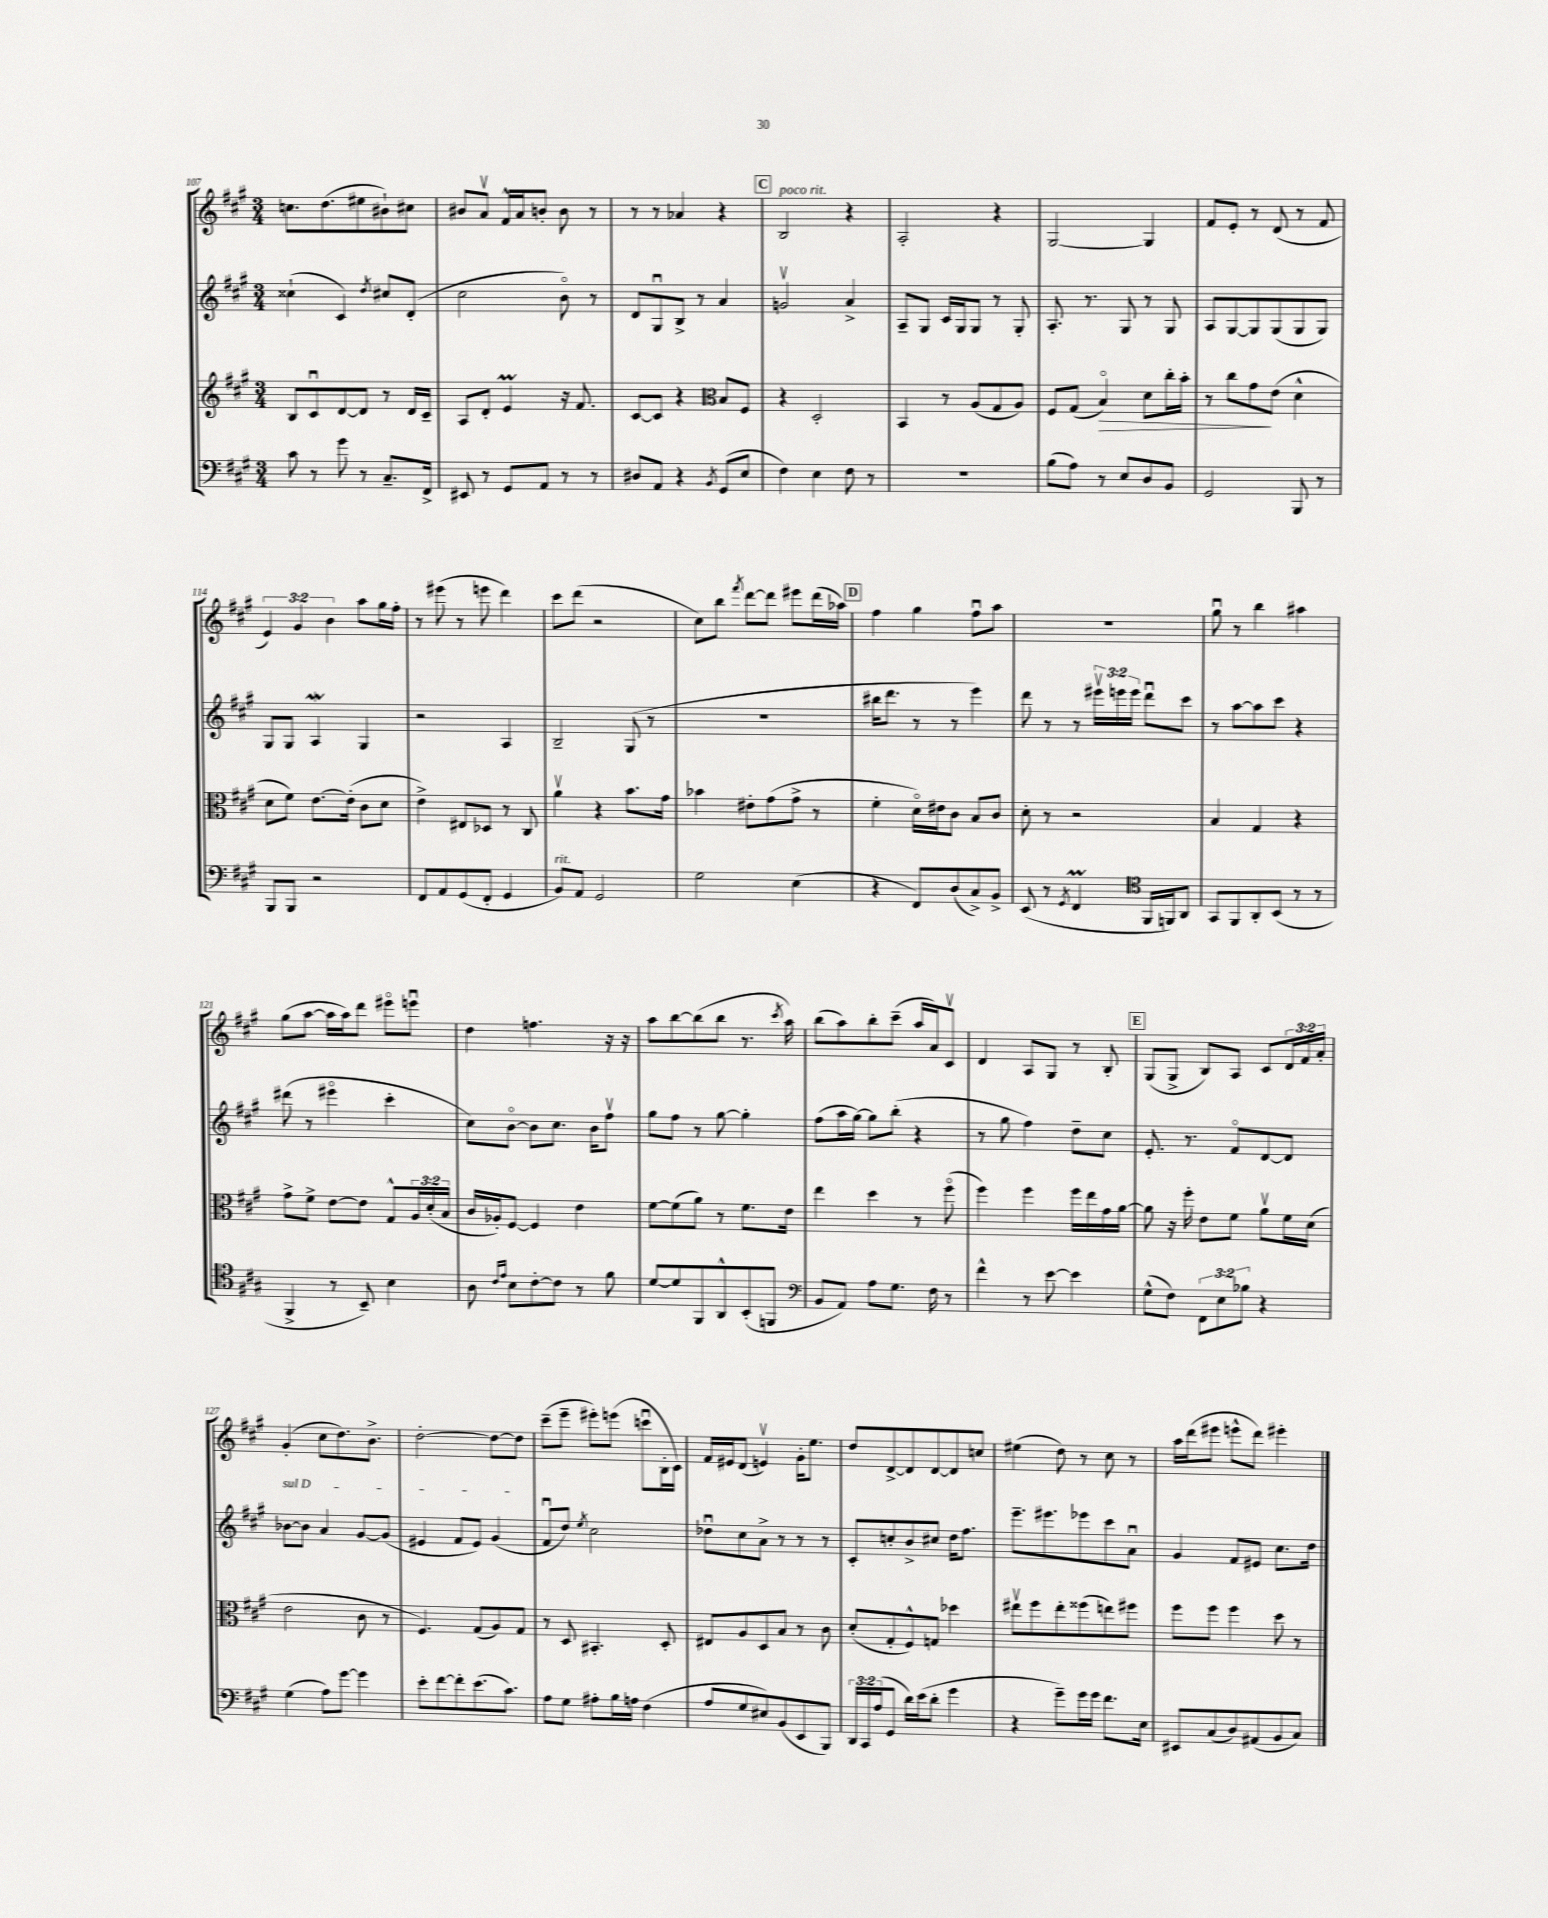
<<
\new StaffGroup <<
\new Staff = "s0" {
    \clef treble \key a \major \numericTimeSignature \time 3/4 \override Staff.TupletNumber.text = #tuplet-number::calc-fraction-text
    c''8. d''8.( eis''8 bis'8-!) cis''8 |
    bis'8 a'8\upbow fis'16-^ a'16 b'8-. b'8 r8 |
    r8 r8 aes'4 r4 |
    \mark \markup { \box "C" } b2^\markup { \italic "poco rit." } r4 |
    a2-. r4 |
    gis2~ gis4 |
    fis'8 e'8-. r8 d'8( r8 fis'8 |
    \tuplet 3/2 { e'4) gis'4 b'4 } a''8 gis''16 fis''16-. |
    r8 eis'''8( r8 e'''8 d'''4) |
    cis'''8 d'''8( r2 |
    cis''8) b''8 \acciaccatura { fis'''8 } d'''8~ d'''8 eis'''8 d'''16( aes''16) |
    \mark \markup { \box "D" } fis''4 gis''4 fis''8\downbow a''8 |
    R2. |
    gis''8\downbow r8 b''4 ais''4 |
    gis''8( a''8~ a''16 a''16) d'''8 eis'''8\flageolet e'''8\downbow |
    d''4 f''4. r16 r16 |
    a''8 b''8~ b''8( b''8 r8. \acciaccatura { cis'''8 } a''16) |
    b''8( a''8) b''8-. cis'''8--( a''16 a'16) cis'8\upbow |
    d'4 a8 gis8 r8 b8-. |
    \mark \markup { \box "E" } gis8( gis8-> b8) a8 cis'8 \tuplet 3/2 { d'16 fis'16 a'16-. } |
    gis'4-.( cis''8 d''8.) b'8.-> |
    d''2~-. d''8~ d''8 |
    cis'''8--( e'''8-- eis'''8-.) e'''8( c'''8\downbow b16-. cis'16) |
    fis'16 eis'16 d'8( e'4\upbow) gis'16-. e''8. |
    d''8 d'8~-> d'8 d'8~ d'8 c''8 |
    eis''4( d''8) r8 cis''8 r8 |
    a''16 d'''16( eis'''8 e'''8-^ d'''8) eis'''4-. \bar "|." |
}
\new Staff = "s1" {
    \clef treble \key a \major \numericTimeSignature \time 3/4 \override Staff.TupletNumber.text = #tuplet-number::calc-fraction-text
    cisis''4-!( cis'4) \acciaccatura { d''8 } cis''8 d'8-.( |
    cis''2 b'8\flageolet) r8 |
    d'8 gis8\downbow b8-> r8 a'4 |
    \mark \markup { \box "C" } g'2\upbow a'4-> |
    a8-- gis8 cis'16 gis16 gis8 r8 gis8-. |
    a8.-. r8. gis8 r8 gis8 |
    a8 gis8~ gis8 gis8( gis8 gis8) |
    gis8 gis8 a4\mordent gis4 |
    r2 a4 |
    b2-- gis8( r8 |
    R2. |
    \mark \markup { \box "D" } bis''16 d'''8. r8 r8 e'''4) |
    d'''8 r8 r8 \tuplet 3/2 { eis'''16\upbow e'''16 e'''16 } d'''8\downbow cis'''8 |
    r8 a''8~ a''8 cis'''8 r4 |
    dis'''8( r8 eis'''4\flageolet cis'''4-. |
    cis''8) b'8~\flageolet b'8 cis''8. b'16 fis''8\upbow |
    gis''8 fis''8 r8 gis''8~ gis''4-. |
    fis''8( a''16 gis''16~) gis''8 b''8-.( r4 |
    r8 gis''8 fis''4) d''8-- cis''8 |
    \mark \markup { \box "E" } e'8.-. r8. fis'8\flageolet d'8~ d'8 |
    \once \override TextSpanner.bound-details.left.text = \markup { \italic "sul D" } bes'8~\startTextSpan bes'8 a'4 gis'8~ gis'8( |
    eis'4 fis'8 eis'8) gis'4\stopTextSpan( |
    fis'8\downbow d''8) \acciaccatura { e''8 } cis''2 |
    des''8\downbow cis''8 a'8-> r8 r8 r8 |
    cis'8-. c''8-. b'8-> cis''8 d''16 fis''8. |
    e'''8.-- eis'''8. ees'''8 cis'''8 a'8\downbow |
    gis'4 fis'8 eis'8 cis''8. d''16 \bar "|." |
}
\new Staff = "s2" {
    \clef treble \key a \major \numericTimeSignature \time 3/4 \override Staff.TupletNumber.text = #tuplet-number::calc-fraction-text
    b8 cis'8\downbow d'8~ d'8 r8 d'16 cis'16-- |
    a8 d'8-. e'4\prall r16 fis'8. |
    cis'8~ cis'8 r4 \clef alto b8 fis8 |
    \mark \markup { \box "C" } r4 d2-. |
    b,4 r8 a8( gis8 a8) |
    fis8 gis8( b4\flageolet\>) d'8 cis''16-. b'16-. |
    r8 cis''8 gis'8\! e'8( d'4-^ |
    d'8 fis'8) e'8.~ e'16-.( cis'8 d'8 |
    e'4->) eis8 des8 r8 cis8 |
    a'4\upbow r4 b'8. gis'16 |
    bes'4 eis'8-. gis'8( gis'8-> r8 |
    \mark \markup { \box "D" } fis'4-. d'16\flageolet) eis'16 cis'8 b8 cis'8 |
    d'8-. r8 r2 |
    b4 gis4 r4 |
    gis'8-> fis'8-> e'8~ e'8 gis8-^ \tuplet 3/2 { a16 d'16-.( b16 } |
    cis'16 aes16-.) fis8~ fis4 e'4 |
    fis'8~ fis'8( a'8) r8 fis'8. e'16 |
    e''4 d''4 r8 fis''8\flageolet( |
    fis''4) fis''4 fis''16 e''16 gis'16 a'16~ |
    \mark \markup { \box "E" } a'8 r16 fis''16-. e'8 fis'8 a'8\upbow fis'16 d'16( |
    e'2 cis'8 r8 |
    fis4.) gis8( a8) gis8 |
    r8 d8 bis,4.-. d8-. |
    eis8 a8 d8 b8 r8 cis'8 |
    d'8-.( gis8-. fis8-^) g8 des''4 |
    eis''8\upbow fis''8 eis''8-. fisis''8( e''8) fis''8 |
    fis''8 fis''8 fis''4 d''8 r8 \bar "|." |
}
\new Staff = "s3" {
    \clef bass \key a \major \numericTimeSignature \time 3/4 \override Staff.TupletNumber.text = #tuplet-number::calc-fraction-text
    cis'8 r8 gis'8 r8 cis8.-- fis,16-> |
    eis,8 r8 gis,8 a,8 r8 r8 |
    dis8 a,8 r4 \acciaccatura { b,8 } gis,8( e8 |
    \mark \markup { \box "C" } fis4) e4 fis8 r8 |
    R2. |
    b8( a8) r8 e8 d8 b,8 |
    gis,2 b,,8 r8 |
    b,,8 b,,8 r2 |
    fis,8 a,8 gis,8( fis,8-. gis,4 |
    b,8^\markup { \italic "rit." }) a,8 gis,2 |
    gis2 e4( |
    \mark \markup { \box "D" } r4 fis,8) d8( cis8->) b,8-> |
    e,8( r8 \acciaccatura { gis,8 } fis,4\prall \clef tenor fis,16 f,16) a,8 |
    gis,8 fis,8 a,8-. b,8( r8 r8 |
    fis,4-> r8 b,8--) b4 |
    a8 \grace { cis'16 e'16 } b8 cis'8~-. cis'8 r8 fis'8 |
    d'8~ d'8 fis,8 a,8-^ b,8-.( f,8 |
    \clef bass b,8 a,8) a8 gis8. fis16 r8 |
    fis'4-^ r8 e'8~ e'4 |
    \mark \markup { \box "E" } gis8-^( fis8) \tuplet 3/2 { fis,8 e8 bes8 } r4 |
    gis4( a8) gis'8~ gis'4 |
    e'8-. fis'8~ fis'8-. e'8.( cis'8.) |
    a8 gis8 ais8-. b16 a16 fis4( |
    a8 gis8 eis8) b,8( e,8 b,,8) |
    \tuplet 3/2 { d,16 cis,16 a16( } gis,8 d'16) e'16( d'8-. gis'4 |
    r4 gis'8--) gis'16 gis'16 fis'8. e16 |
    eis,8 cis8( d8) ais,8( b,8 cis8) \bar "|." |
}
>>
>>
\layout { \context { \Score currentBarNumber = #107 } }
